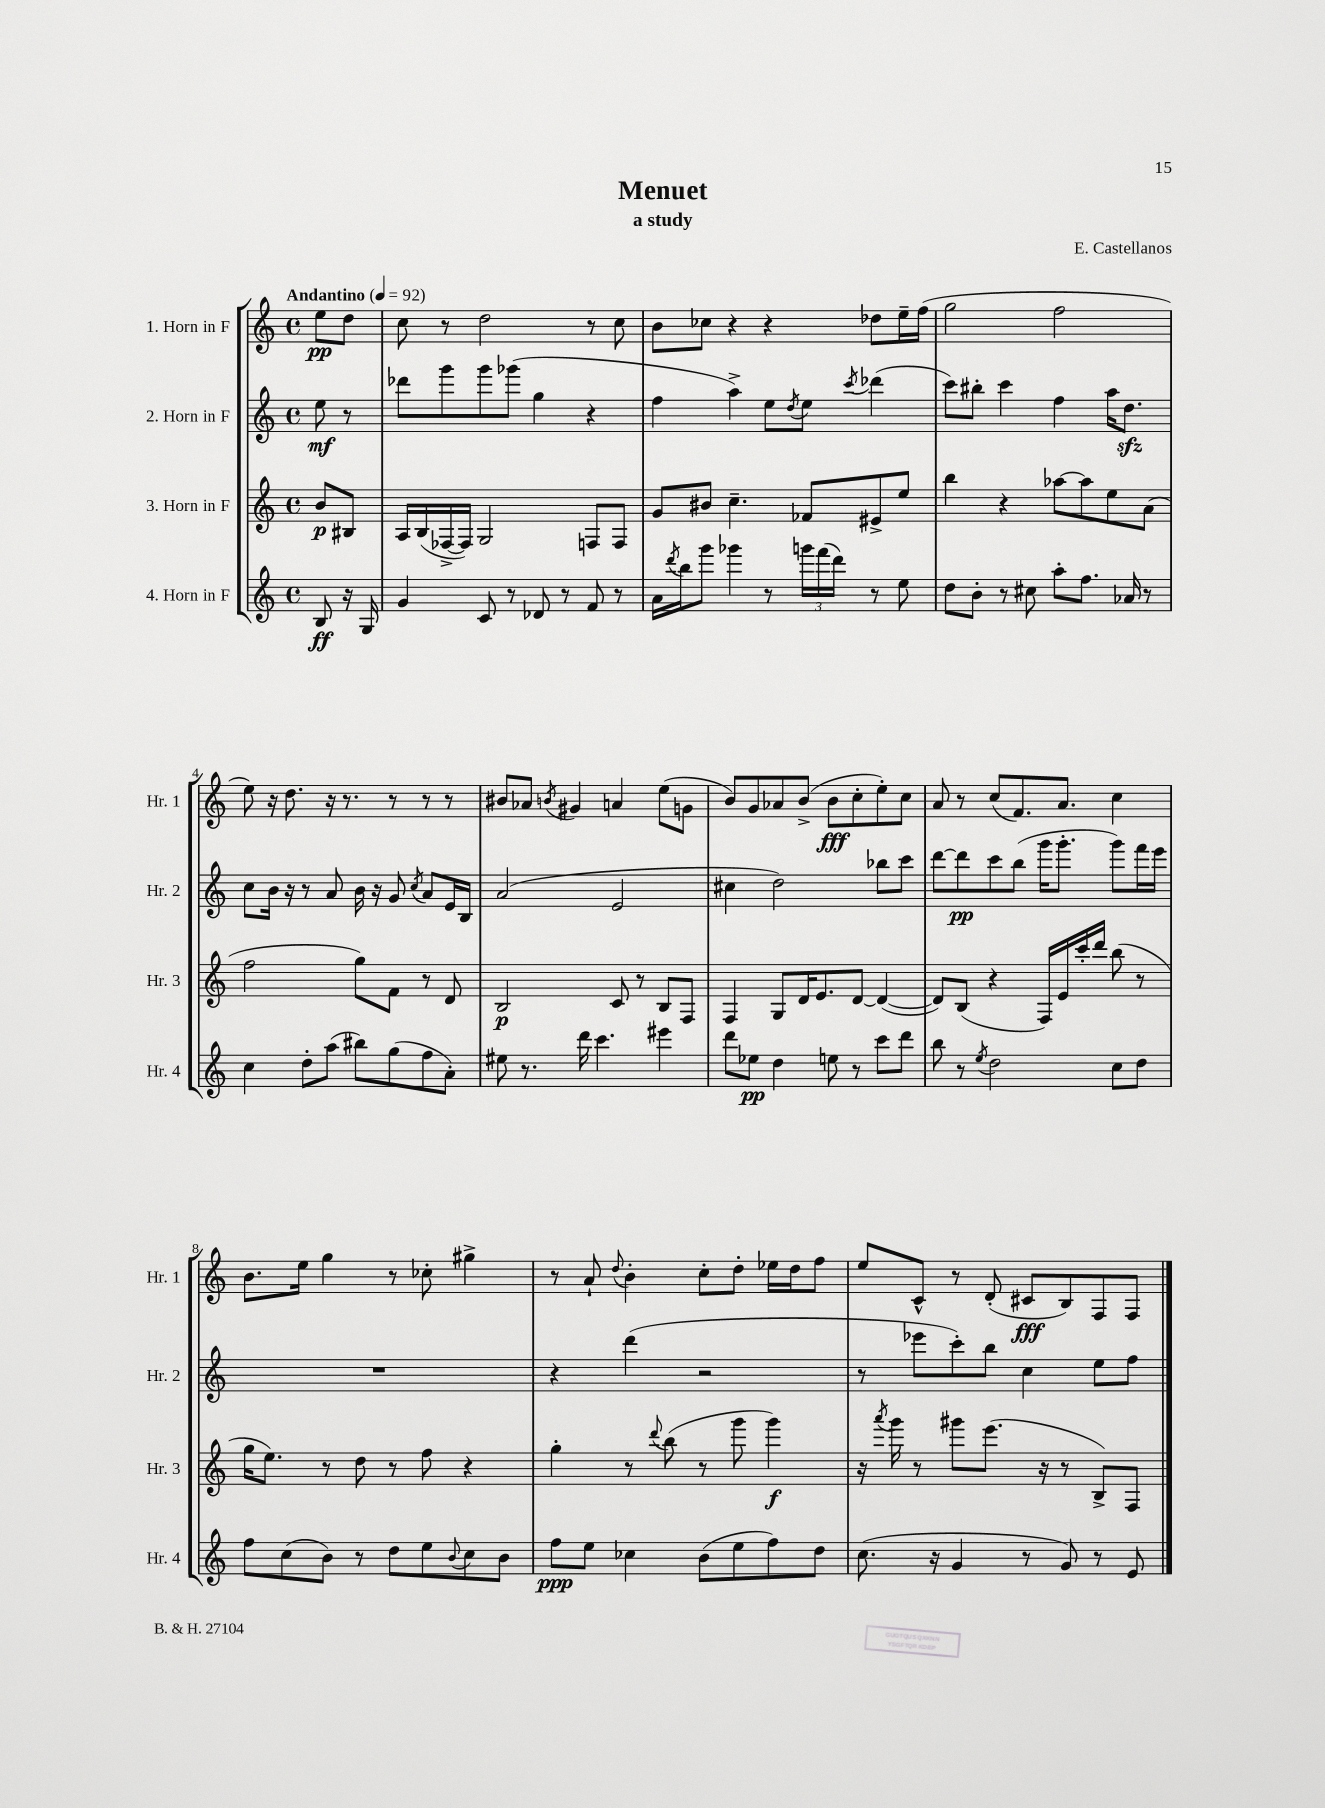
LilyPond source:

\header { title = "Menuet" composer = "E. Castellanos" subtitle = "a study" }
<<
\new StaffGroup <<
\new Staff = "s0" \with { instrumentName = "1. Horn in F" shortInstrumentName = "Hr. 1" } {
    \clef treble \key c \major \defaultTimeSignature \time 4/4 \partial 4 \tempo "Andantino" 4 = 92
    e''8\pp d''8 |
    c''8 r8 d''2 r8 c''8 |
    b'8 ces''8 r4 r4 des''8 e''16-- f''16( |
    g''2 f''2 |
    e''8) r16 d''8. r16 r8. r8 r8 r8 |
    bis'8 aes'8 \acciaccatura { b'8 } gis'4 a'4 e''8( g'8 |
    b'8) g'8 aes'8 b'8->( b'8\fff c''8-. e''8-.) c''8 |
    a'8 r8 c''8( f'8.) a'8. c''4 |
    b'8. e''16 g''4 r8 ces''8-. gis''4-> |
    r8 a'8-! \appoggiatura { d''8 } b'4-. c''8-. d''8-. ees''16 d''16 f''8 |
    e''8 c'8-^ r8 d'8-.( cis'8\fff b8) f8 f8 \bar "|." |
}
\new Staff = "s1" \with { instrumentName = "2. Horn in F" shortInstrumentName = "Hr. 2" } {
    \clef treble \key c \major \defaultTimeSignature \time 4/4 \partial 4
    e''8\mf r8 |
    des'''8 g'''8 g'''8 ges'''8( g''4 r4 |
    f''4 a''4->) e''8 \acciaccatura { d''8 } e''8 \acciaccatura { c'''8 } des'''4( |
    c'''8) bis''8-. c'''4 f''4 a''16 d''8.\sfz |
    c''8 b'16 r16 r8 a'8 b'16 r16 g'8 \acciaccatura { c''8 } a'8 e'16 b16 |
    a'2( e'2 |
    cis''4 d''2) bes''8 c'''8 |
    d'''8~ d'''8\pp c'''8 b''8( g'''16 g'''8.-. g'''8) f'''16 e'''16 |
    R1 |
    r4 d'''4( r2 |
    r8 ees'''8 c'''8-.) b''8 c''4 e''8 f''8 \bar "|." |
}
\new Staff = "s2" \with { instrumentName = "3. Horn in F" shortInstrumentName = "Hr. 3" } {
    \clef treble \key c \major \defaultTimeSignature \time 4/4 \partial 4
    b'8\p bis8 |
    a16 b16( fes16~-> fes16) g2 f8 f8 |
    g'8 bis'8 c''4.-- fes'8 eis'8-> e''8 |
    b''4 r4 aes''8~ aes''8 e''8 a'8( |
    f''2 g''8) f'8 r8 d'8 |
    b2\p c'8 r8 b8 f8 |
    f4 g8 d'16 e'8. d'8~ d'4~( |
    d'8) b8( r4 f16) e'16 c'''16-. d'''16 b''8( r8 |
    g''16 e''8.) r8 d''8 r8 f''8 r4 |
    g''4-. r8 \appoggiatura { d'''8 } b''8( r8 g'''8 g'''4\f) |
    r16 \acciaccatura { a'''8 } g'''16 r8 gis'''8 e'''8.( r16 r8 b8->) f8 \bar "|." |
}
\new Staff = "s3" \with { instrumentName = "4. Horn in F" shortInstrumentName = "Hr. 4" } {
    \clef treble \key c \major \defaultTimeSignature \time 4/4 \partial 4
    b8\ff r16 g16 |
    g'4 c'8 r8 des'8 r8 f'8 r8 |
    a'16 \acciaccatura { d'''8 } b''16 g'''8 ges'''4 r8 \tuplet 3/2 { g'''16 f'''16( d'''16) } r8 e''8 |
    d''8 b'8-. r8 cis''8 a''8-. f''8. aes'16 r8 |
    c''4 d''8-. a''8( bis''8) g''8( f''8 a'8-.) |
    eis''8 r8. d'''16 c'''4. eis'''4 |
    d'''8 ees''8\pp d''4 e''8 r8 c'''8 d'''8 |
    b''8 r8 \acciaccatura { e''8 } d''2 c''8 d''8 |
    f''8 c''8( b'8) r8 d''8 e''8 \appoggiatura { b'8 } c''8 b'8 |
    f''8\ppp e''8 ces''4 b'8( e''8 f''8) d''8 |
    c''8.( r16 g'4 r8 g'8) r8 e'8 \bar "|." |
}
>>
>>
